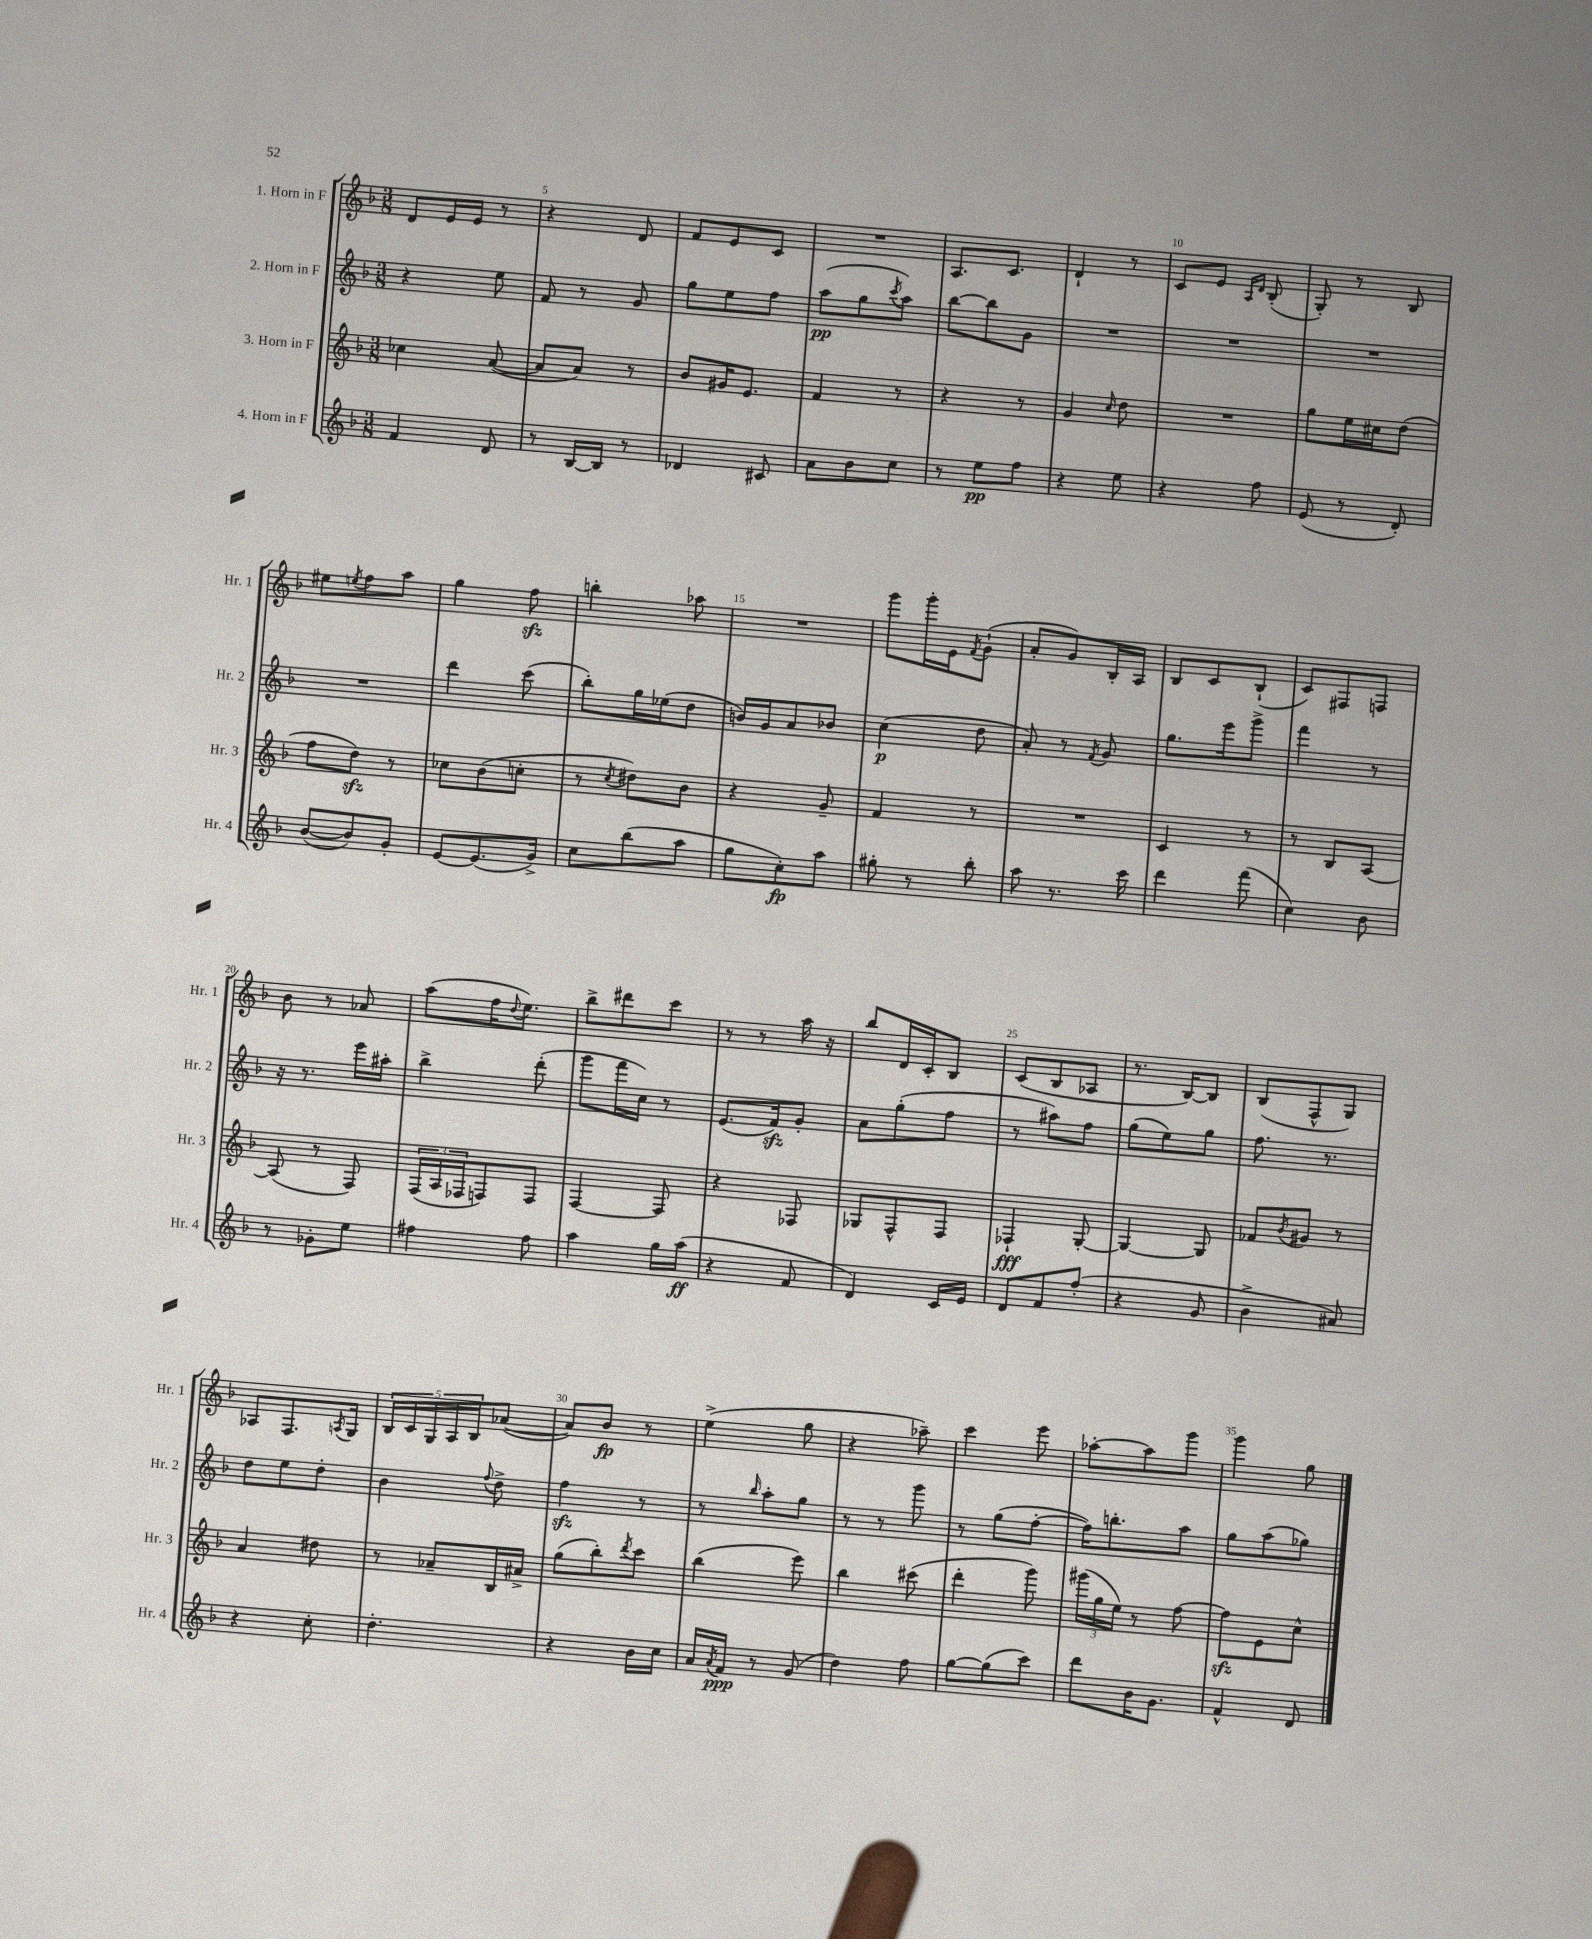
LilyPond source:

<<
\new StaffGroup <<
\new Staff = "s0" \with { instrumentName = "1. Horn in F" shortInstrumentName = "Hr. 1" } {
    \clef treble \key f \major \numericTimeSignature \time 3/8
    d'8 e'16 e'16 r8 |
    r4 d'8 |
    f'8 e'8 c'8 |
    R4. |
    a8. c'8. |
    d'4-! r8 |
    c'8 e'8 \grace { a16 d'16 } bes8-.( |
    g8-.) r8 bes8 |
    eis''8 \acciaccatura { e''8 } f''8 a''8 |
    g''4 f''8\sfz |
    b''4-. aes''8 |
    R4. |
    g'''8 g'''16-. e'16 \acciaccatura { f'8 } g'8-!( |
    a'8-. g'8) bes16-. a16 |
    bes8 c'8 bes8-!( |
    c'8) fis8 f8 |
    bes'8 r8 aes'8 |
    a''8( f''16 \appoggiatura { d''8 } e''8.) |
    bes''8-> dis'''8 c'''8 |
    r8 r8 a''16 r16 |
    bes''8 d'16 c'16-. bes8 |
    c'8( bes8 aes8 |
    r8. bes16~) bes8 |
    bes8( f8-^ g8) |
    aes8 f8. \acciaccatura { a8 } g16 |
    \tuplet 5/4 { bes16 c'16 g16 a16 bes16 } aes'8~( |
    aes'8) bes'8\fp r8 |
    e''4->( g''8 |
    r4 aes''8--) |
    c'''4 e'''8 |
    aes''8~-. aes''8 g'''8 |
    g'''4 g''8 \bar "|." |
}
\new Staff = "s1" \with { instrumentName = "2. Horn in F" shortInstrumentName = "Hr. 2" } {
    \clef treble \key f \major \numericTimeSignature \time 3/8
    r4 e''8 |
    f'8 r8 g'8 |
    g''8 e''8 f''8 |
    a''8\pp( g''8 \acciaccatura { c'''8 } a''8) |
    bes''8~ bes''8 g'8 |
    R4. |
    R4. |
    R4. |
    R4. |
    d'''4 c'''8( |
    bes''8-.) g''16 ees''16( d''8 |
    b'16) g'16 a'8 bes'8 |
    c''4\p( d''8 |
    a'8-.) r8 \acciaccatura { f'8 } g'8 |
    g''8. e'''16 g'''8-> |
    f'''4 r8 |
    r16 r8. e'''16 ais''16-. |
    bes''4-> d'''8-.( |
    g'''8 f'''16 c''16) r8 |
    e'8.( f'16\sfz) g'8-. |
    a'8 g''8-.( f''8 |
    r8 ais''8) f''8 |
    g''8( e''8) g''8 |
    f''8. r8. |
    d''8 e''8 d''8-. |
    bes'4 \appoggiatura { f''8 } d''8-> |
    f''4\sfz r8 |
    r8 \grace { bes''16 } a''8-. g''8 |
    r8 r8 g'''8 |
    r8 g''8( f''8~-. |
    f''16) b''8.-. a''8 |
    g''8 a''8( ges''8) \bar "|." |
}
\new Staff = "s2" \with { instrumentName = "3. Horn in F" shortInstrumentName = "Hr. 3" } {
    \clef treble \key f \major \numericTimeSignature \time 3/8
    ces''4 a'8~( |
    a'8 a'8) r8 |
    bes'8 gis'16 e'8. |
    f'4 r8 |
    r4 r8 |
    g'4 \grace { c''16 } d''8 |
    R4. |
    g''8 e''16 cis''16 d''8( |
    f''8 d''8\sfz) r8 |
    ces''8 bes'8( c''8-. |
    r8 \acciaccatura { c''8 } dis''8) bes'8 |
    r4 g'8-- |
    f'4 r8 |
    R4. |
    c'4 r8 |
    r8 bes8 a8~ |
    a8( r8 f8) |
    \tuplet 3/2 { f16( a16 fes16 } f8) f8 |
    f4~ f8 |
    r4 fes8 |
    ges8 f8-^ f8 |
    fes4-!\fff g8~-. |
    g4~ g8 |
    fes'8 \acciaccatura { bes'8 } gis'8 r8 |
    a'4 dis''8 |
    r8 aes'8-- bes16 ais'16-> |
    g''8( bes''8-.) \acciaccatura { d'''8 } c'''8 |
    bes''4( e'''8) |
    bes''4 cis'''8( |
    d'''4-. g'''8) |
    \tuplet 3/2 { gis'''16( g''16 e''16) } r8 f''8~ |
    f''8\sfz e'8 c''8-^ \bar "|." |
}
\new Staff = "s3" \with { instrumentName = "4. Horn in F" shortInstrumentName = "Hr. 4" } {
    \clef treble \key f \major \numericTimeSignature \time 3/8
    f'4 d'8 |
    r8 bes16~ bes16 r8 |
    des'4 cis'8 |
    a'8 bes'8 c''8 |
    r8 e''8\pp f''8 |
    r4 e''8 |
    r4 f''8 |
    e'8( r8 d'8-.) |
    bes'8~( bes'8) g'8-. |
    e'8~ e'8.( g'16->) |
    c''8 bes''8( a''8 |
    g''8 c''8-.\fp) a''8 |
    gis''8-. r8 bes''8-. |
    a''8 r8. c'''16 |
    d'''4 f'''8( |
    c''4) bes'8 |
    r8 ges'8-. e''8 |
    fis''4 fis''8 |
    a''4 g''16 a''16\ff( |
    r4 f'8 |
    d'4) c'16 e'16 |
    d'8 f'8 f''8-.( |
    r4 g'8 |
    bes'4-> ais'8) |
    r4 c''8-. |
    d''4.-. |
    r4 bes'16 c''16 |
    a'16 \acciaccatura { a'8 } f'16\ppp r8 g'8( |
    d''4) f''8 |
    g''8~ g''8( c'''8) |
    d'''8 bes'16 g'8. |
    f'4-^ d'8 \bar "|." |
}
>>
>>
\layout { \context { \Score currentBarNumber = #4 \override BarNumber.break-visibility = ##(#f #t #t) barNumberVisibility = #(every-nth-bar-number-visible 5) } }
